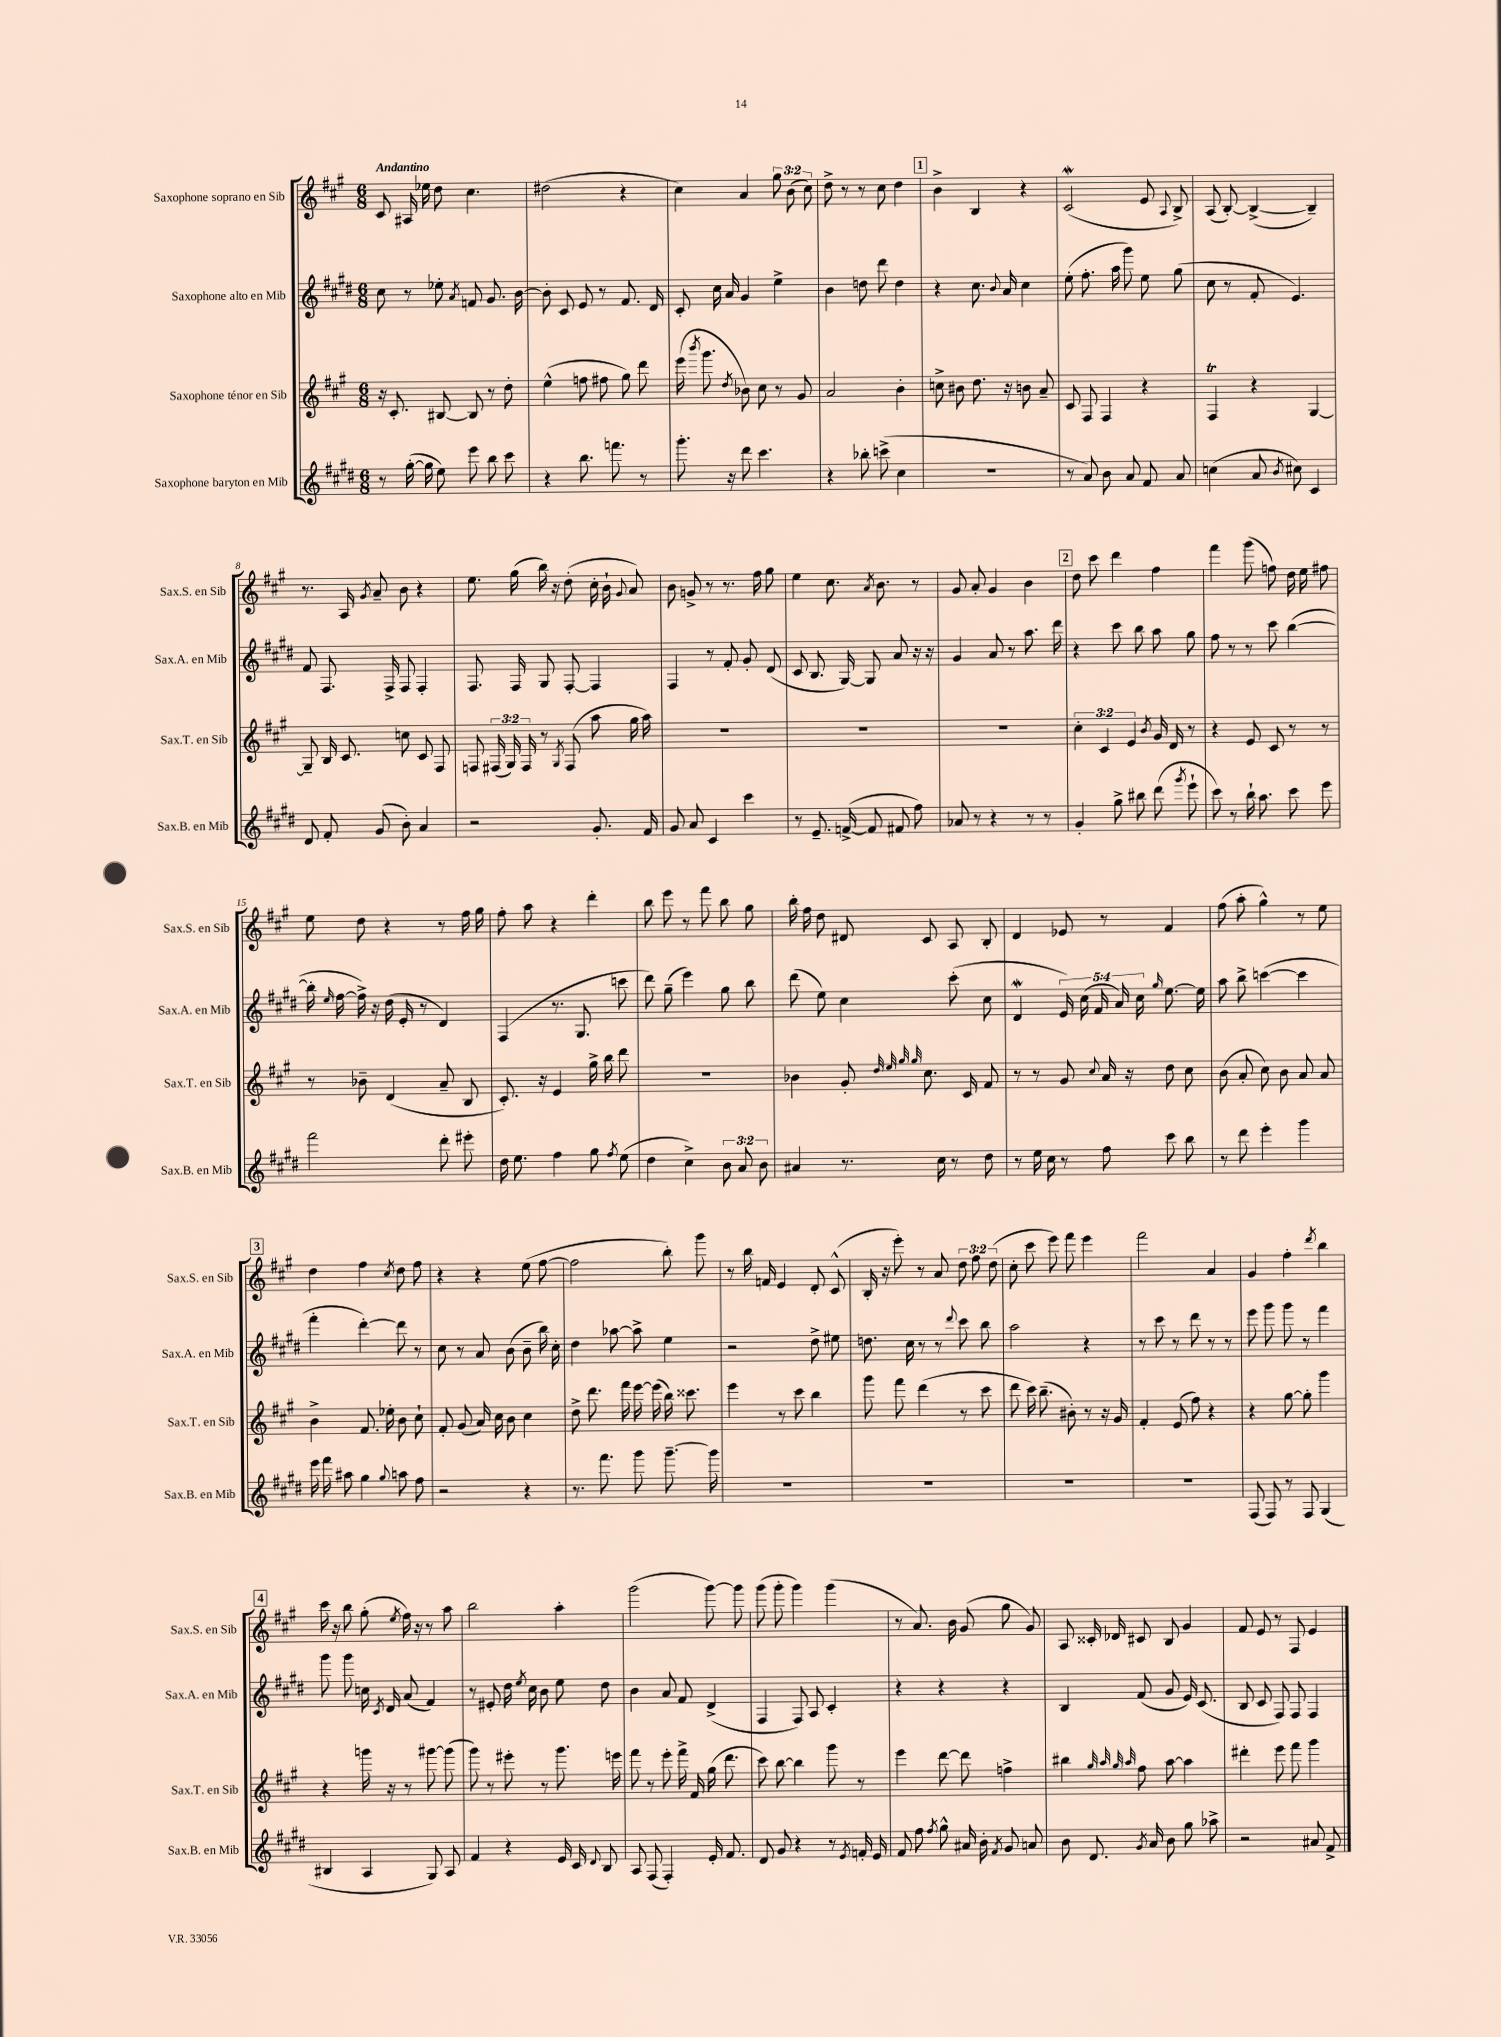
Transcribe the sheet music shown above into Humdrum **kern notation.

**kern	**kern	**kern	**kern
*staff4	*staff3	*staff2	*staff1
*clefG2	*clefG2	*clefG2	*clefG2
*k[f#c#g#d#]	*k[f#c#g#]	*k[f#c#g#d#]	*k[f#c#g#]
*M6/8	*M6/8	*M6/8	*M6/8
8r	16r	8cc#	8c#
.	8.c#'	.	.
([16gg#'	.	8r	16A#
16gg#]	.	.	16ee-
8ee)	[8B#	8ee-'	8dd
.	.	8qa	.
8eee	8B#]	8f	4.cc#
8bb	8r	8.g#	.
8ccc#	8dd'	.	.
.	.	[16b	.
=	=	=	=
4r	(4ee^^	8b']	(2dd#
.	.	8c#	.
8.bb	8ff	8e	.
.	8ff#	8r	.
8.fff	.	.	.
.	8gg#)	8.f#	4r
8r	8ddd	.	.
.	.	16d#	.
=	=	=	=
8.ggg#'	(16eee	8c#'	4cc#)
.	8qbbb	.	.
.	8.ggg#	.	.
.	.	16cc#	.
16r	.	16a	.
.	8qdd	.	.
8ddd#	8b-)	4g#	4a
4.ccc#	8cc#	.	.
.	8r	4ee^	12gg#
.	.	.	(12b
.	8g#	.	.
.	.	.	12cc#)
=	=	=	=
4r	2a	4b	8dd^
.	.	.	8r
8bb-'	.	8dd	8r
(8ccc^	.	8ddd#	8cc#
4cc#	4b'	4dd	4dd
=	=	=	=
2.r	8cc^	4r	4b^
.	8b#	.	.
.	8.dd	8.cc#	4B
.	.	8qqb	.
.	16r	16a	.
.	8b	4cc#	4r
.	8a~	.	.
=	=	=	=
8r	8c#	(8ee'	(2c#
8a)	8F#	8.ff#'	.
8b	4F#	.	.
.	.	16aa	.
8a	.	8ggg#)	.
8f#	4r	8ee	8e
.	.	.	8qqA
8a	.	(8gg#	8B^)
=	=	=	=
(4cc	4F#	8cc#	(8A
.	.	8r	[8B')
8a	4r	8f#'	(4B^_
8qb	.	.	.
8cc#)	.	4.e)	.
4c#	[4G#	.	4B~])
=	=	=	=
8d#	8G#~]	8f#	8.r
8f#'	16B	8.F#	.
.	8.c#	.	16A
.	.	.	8qg#
(8g#	.	.	8a~
.	.	16F#^	.
8b')	8cc	8F#	8b
4a	8c#	4F#'	4r
.	8F#	.	.
=	=	=	=
2r	8F	8.F#	8.ee
.	(24F#	.	.
.	24G#)	.	.
.	.	16F#	(16gg#
.	24F#	.	.
.	8r	8G#	16bb)
.	.	.	16r
.	8qG#	.	.
.	(8F#	[8F#'	(8dd'
8.g#'	8aa	4F#]	16cc#'
.	.	.	16b`
.	.	.	8qqg#
.	16gg#	.	8a)
16f#	16aa)	.	.
=	=	=	=
8g#	2.r	4F#	8b
8a	.	.	8g^
4c#	.	8r	8r
.	.	8f#'	8.r
4ccc#	.	8g#'	.
.	.	.	16ff#
.	.	(8d#	8gg#
=	=	=	=
8r	2.r	8c#	4ee
8.e~	.	8.B	.
.	.	.	8.cc#
([16f^	.	[16G#)	.
8f]	.	8G#]	.
.	.	.	8qa
.	.	.	8.b
8f#	.	8a	.
8ff#)	.	16r	8r
.	.	16r	.
=	=	=	=
8a-	2.r	4g#	8g#
8r	.	.	8a'
4r	.	8a	4g#
.	.	8r	.
8r	.	8.aa	4b
8r	.	.	.
.	.	16ddd#	.
=	=	=	=
4g#'	6cc#'	4r	8dd
.	.	.	8ccc#
.	6c#	.	.
8gg#^	.	8ccc#	4ddd
.	6e	.	.
8bb#	.	8bb	.
.	8qb	.	.
(8ddd#	16g#	8aa	4ff#
.	16d	.	.
8qggg#	.	.	.
8eee`	8r	8gg#	.
=	=	=	=
8ccc#)	4r	8ff#	4fff#
8r	.	8r	.
16bb`	8e	8r	(8ggg#
8.aa	.	.	.
.	8c#	8ccc#	8ff)
8ccc#	8r	([4bb	16dd
.	.	.	16ee
8eee	8r	.	8ff#
=	=	=	=
2fff#	8r	16bb']	8ee
.	.	16qqee	.
.	.	[16ff#	.
.	8b-~	16ff#^])	8dd
.	.	16r	.
.	(4d	(16dd#	4r
.	.	16e'	.
.	.	8r	.
8ddd#'	8a~	4d#)	8r
8eee#'	8B	.	16ff#
.	.	.	16gg#
=	=	=	=
16dd#	8.c#')	(4F#	8ff#'
8.ee	.	.	.
.	.	.	8aa
.	16r	.	.
4ff#	4e	8.r	4r
.	.	8.G#	.
8gg#	16gg#^	.	4ddd'
.	16bb	.	.
8qff#	.	.	.
(8ee	8ddd	8ccc	.
=	=	=	=
4dd#	2.r	8ddd#)	8bb
.	.	(8gg#~	8eee
4cc#^)	.	4eee)	8r
.	.	.	8fff#
12b	.	8gg#	8bb
12a	.	.	.
.	.	8bb	8gg#
12b	.	.	.
=	=	=	=
4a#	4b-	(8ddd#	16bb'
.	.	.	16ff#
.	.	8ee)	8dd
8.r	8g#'	4cc#	8d#
.	32qqdd	.	.
.	32qqee	.	.
.	32qqgg#	.	.
.	32qqgg#	.	.
.	8.cc#	.	8c#
16cc#	.	.	.
8r	.	(8ccc#'	8A
.	16c#	.	.
8dd#	8f#	8cc#	8B'
=	=	=	=
8r	8r	4d#	4d
16ee	8r	.	.
16cc#	.	.	.
8r	8g#	20e)	8e-
.	.	(20cc#	.
.	.	20f#	.
.	8qqcc#	.	.
8ff#	16a	.	8r
.	.	20a)	.
.	16r	.	.
.	.	20cc#	.
.	.	16qqgg#	.
8ccc#	8dd	[8.ee	4f#
8bb	8cc#	.	.
.	.	16ee]	.
=	=	=	=
8r	(8b	8aa	(8ff#
8ddd#	8a'	8bb^	8aa'
4eee'	8cc#)	([4ccc	4gg#^^)
.	8b	.	.
4ggg#	8a	4ccc]	8r
.	8a	.	8ee
=	=	=	=
16eee	4b^	4fff#'	4dd
16fff#	.	.	.
8aa#	.	.	.
4gg#	8.f#	[4ddd#')	4ff#
.	16ee-'	.	.
8qqgg#	.	.	8qcc#
8aa	8b	8ddd#]	8dd
8ff#	8cc#`	8r	8ff#
=	=	=	=
2r	8f#'	8cc#	4r
.	(8g#	8r	.
.	16a)	8a	4r
.	16cc#	.	.
.	8b	(8b	.
4r	4cc#	8b~	(8ee
.	.	16bb)	[8ff#
.	.	16cc#'	.
=	=	=	=
8.r	8dd^	4dd#	2ff#]
.	8.ddd	.	.
8.fff#	.	.	.
.	.	[8aa-	.
.	16fff#	.	.
8ggg#	[16eee	8aa-^]	.
.	(16eee]	.	.
[8.ggg#~	16bb)	4ee	8bb')
.	8.ccc##	.	.
.	.	.	8ggg#
16ggg#]	.	.	.
=	=	=	=
2.r	4eee	2r	8r
.	.	.	16bb
.	.	.	16f
.	8r	.	4e
.	8ccc#	.	.
.	4bb	8dd#^	8d'
.	.	8ee#	(8c#^^
=	=	=	=
2.r	8ggg#	8.dd	16B'
.	.	.	16r
.	8fff#	.	8eee')
.	.	16cc#	.
.	(4ddd	8r	8r
.	.	8r	8a
.	.	8qqddd#	.
.	8r	8ccc#	12dd
.	.	.	12ff#
.	8ccc#	8bb	.
.	.	.	(12dd
=	=	=	=
2.r	8ddd	2aa	8cc#'
.	16ccc#)	.	8ccc#
.	(8.bb~	.	.
.	.	.	8eee)
.	8b#')	.	8fff#
.	8r	4r	4eee
.	16r	.	.
.	16g#	.	.
=	=	=	=
2.r	4f#'	8r	2fff#
.	.	8ccc#	.
.	(8e	8r	.
.	8ff#)	8ddd#	.
.	4r	8r	4a
.	.	8r	.
=	=	=	=
(8F#	4r	8eee	4g#
8F#)	.	8ggg#	.
8r	[8gg#	8ggg#	4ff#'
8F#	8gg#']	8r	.
.	.	.	8qddd
(4G#	4ggg#	4fff#	4bb
=	=	=	=
4B#	4r	8ggg#	16ccc#
.	.	.	16r
.	.	8ggg#	8bb
4A	16ggg	16cc	(8gg#'
.	.	8qc#	.
.	16r	16d#	.
.	.	.	8qee
.	8r	(8a	16ff#)
.	.	.	16r
8G#)	[8ggg#	4f#)	8r
8A	(8ggg#]	.	8aa
=	=	=	=
4f#	8ggg#)	8r	2bb
.	8r	8e#'	.
4r	8eee#'	16dd#	.
.	.	8qee	.
.	.	16cc#	.
.	8r	8b	.
16e	8.ggg#	8ee	4aa'
16c#	.	.	.
8qqd#	.	.	.
8B	.	8dd#	.
.	16eee	.	.
=	=	=	=
8A	8fff#	4b	(2ggg#
(8F#	8r	.	.
4F#')	8eee'	8a	.
.	16fff#^	8f#	.
.	16f#	.	.
16e'	(16gg#	(4d#^	[8ggg#)
8.f#	8.ddd	.	.
.	.	.	8ggg#]
=	=	=	=
8d#	8ccc#)	4F#	(8ggg#
8g#	[8bb	.	8ggg#'
4r	4bb]	8F#)	4ggg#)
.	.	8A	.
8r	8ggg#	4c#'	(4ggg#
8qe	.	.	.
16f'	8r	.	.
16e	.	.	.
=	=	=	=
8f#	4eee	4r	8r
8ff#	.	.	8.a)
8qff#	.	.	.
8gg#^^	[8ddd	4r	.
.	.	.	16b
16a#	8ddd]	.	(8g#
16b'	.	.	.
8qf#	.	.	.
8g#	4ff^	4r	8gg#
8a	.	.	8g#)
=	=	=	=
8b	4bb#	4B	8A
8.d#	.	.	16c##'
.	.	.	16d-
.	32qqgg#	.	.
.	32qqaa	.	.
.	32qqgg#	.	.
.	32qqaa	.	.
.	8ff#	(8f#	8c#
8qg#	.	.	.
16a	.	.	.
8b	[8aa	8g#	8B
8gg#	4aa]	16e)	4g#
.	.	(8.c#	.
8aa-^	.	.	.
=	=	=	=
2r	4ddd#'	8B	8f#
.	.	8c#	8e
.	8eee	8F#)	8r
.	8fff#	8F#	8F#
8a#	4ggg#	4F#	4e
8f#^	.	.	.
==	==	==	==
*-	*-	*-	*-
